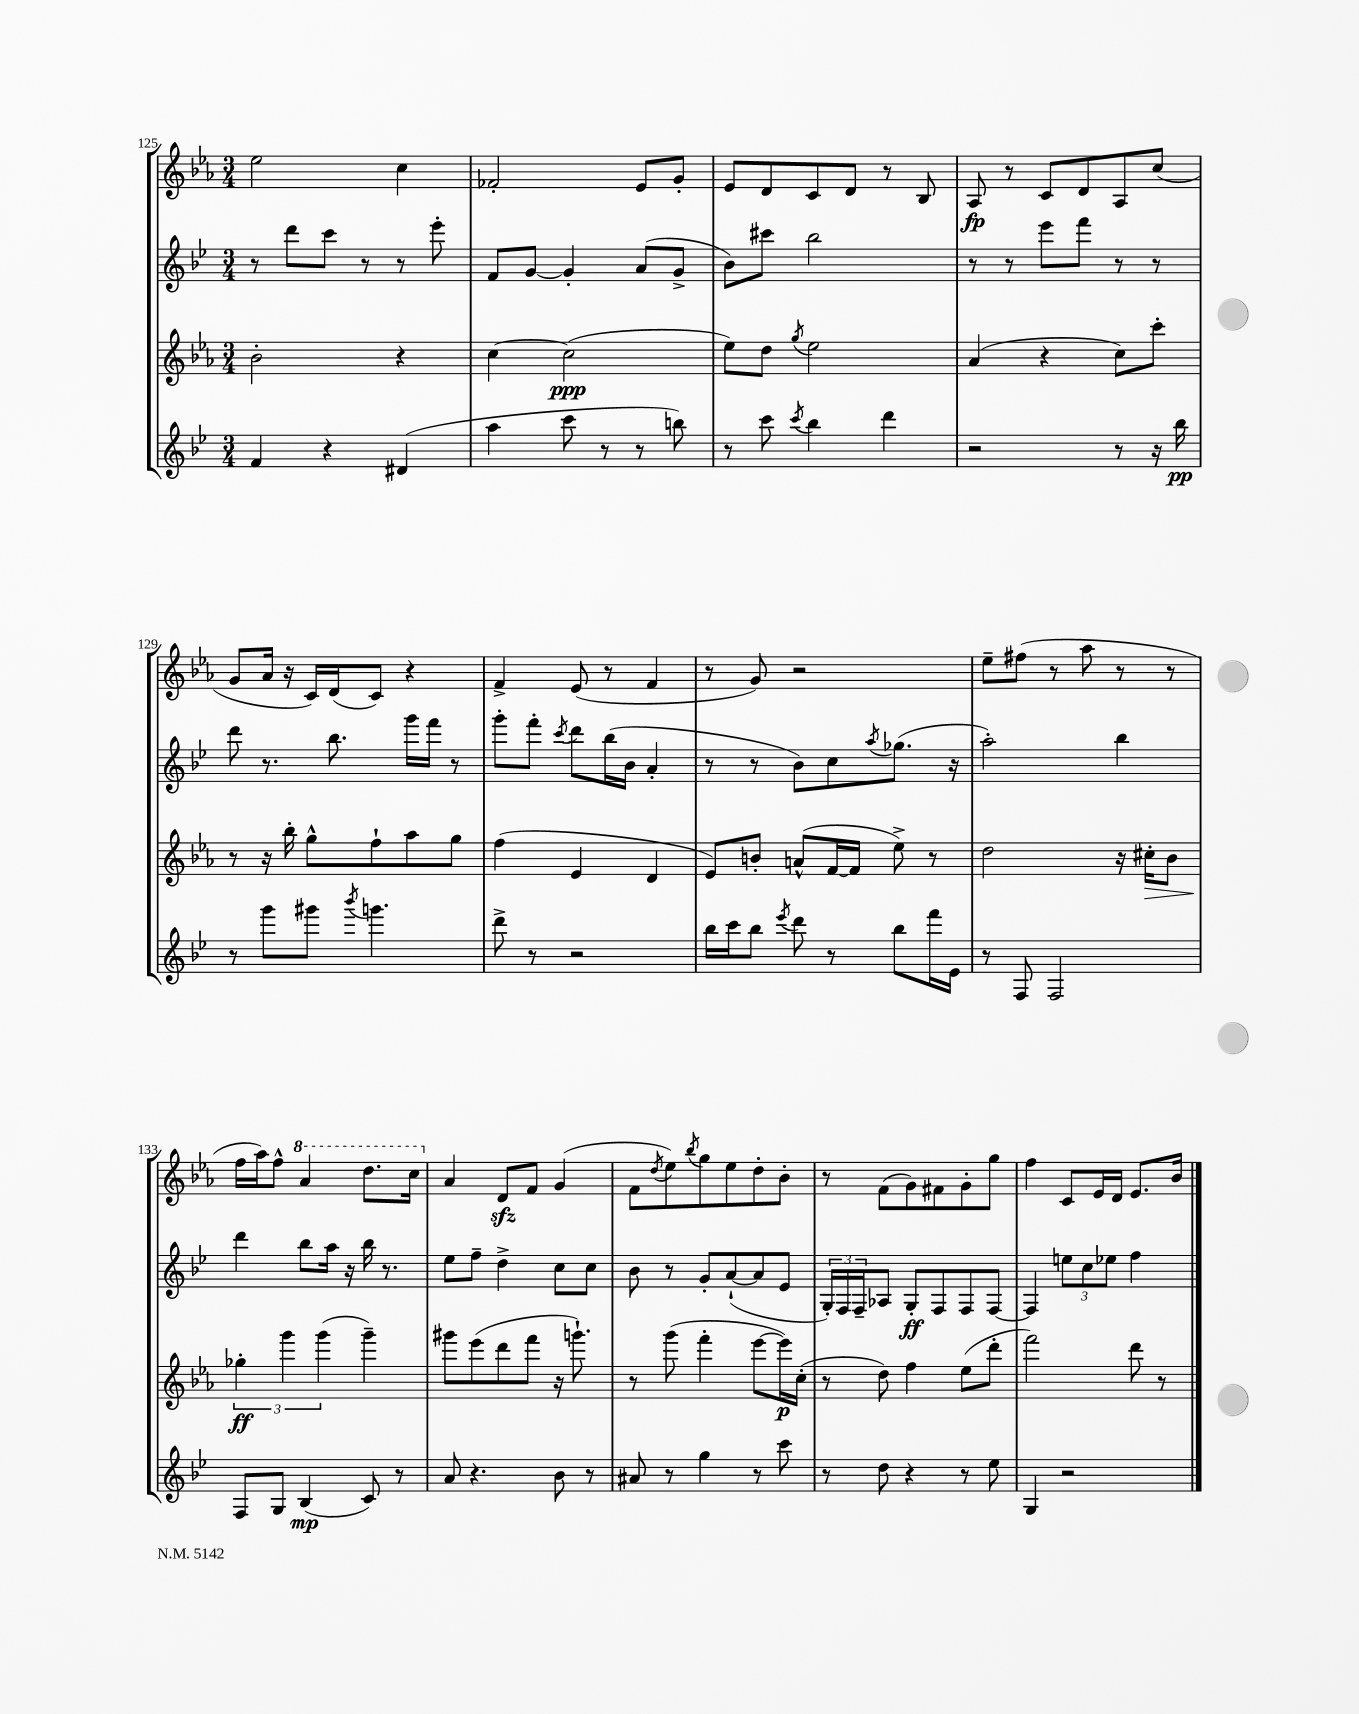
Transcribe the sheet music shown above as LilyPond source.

<<
\new StaffGroup <<
\new Staff = "s0" {
    \clef treble \key ees \major \numericTimeSignature \time 3/4
    ees''2 c''4 |
    fes'2-. ees'8 g'8-. |
    ees'8 d'8 c'8 d'8 r8 bes8 |
    aes8\fp r8 c'8 d'8 aes8 c''8( |
    g'8 aes'16 r16 c'16) d'16( c'8) r4 |
    f'4-> ees'8( r8 f'4 |
    r8 g'8) r2 |
    ees''8-- fis''8( r8 aes''8 r8 r8 |
    f''16 aes''16) f''8-^ \ottava #1 aes''4 d'''8. c'''16 \ottava #0 |
    aes'4 d'8\sfz f'8 g'4( |
    f'8 \acciaccatura { d''8 } ees''8) \acciaccatura { bes''8 } g''8 ees''8 d''8-. bes'8-. |
    r8 f'8( g'8) fis'8 g'8-. g''8 |
    f''4 c'8 ees'16 d'16 ees'8. bes'16 \bar "|." |
}
\new Staff = "s1" {
    \clef treble \key bes \major \numericTimeSignature \time 3/4
    r8 d'''8 c'''8 r8 r8 ees'''8-. |
    f'8 g'8~ g'4-. a'8( g'8-> |
    bes'8) cis'''8 bes''2 |
    r8 r8 ees'''8 f'''8 r8 r8 |
    d'''8 r8. bes''8. g'''16 f'''16 r8 |
    g'''8-. f'''8-. \acciaccatura { c'''8 } d'''8 bes''16( bes'16 a'4-. |
    r8 r8 bes'8) c''8 \acciaccatura { a''8 } ges''8.( r16 |
    a''2-.) bes''4 |
    d'''4 bes''8 a''16 r16 bes''16 r8. |
    ees''8 f''8-- d''4-> c''8 c''8 |
    bes'8 r8 g'8-. a'8~-!( a'8 ees'8 |
    \tuplet 3/2 { g16-.) f16 f16-- } aes8 g8-.\ff f8 f8 f8~ |
    f4 \tuplet 3/2 { e''8 c''8 ees''8 } f''4 \bar "|." |
}
\new Staff = "s2" {
    \clef treble \key ees \major \numericTimeSignature \time 3/4
    bes'2-. r4 |
    c''4~ c''2\ppp( |
    ees''8) d''8 \acciaccatura { g''8 } ees''2 |
    aes'4( r4 c''8) c'''8-. |
    r8 r16 bes''16-. g''8-^ f''8-! aes''8 g''8 |
    f''4( ees'4 d'4 |
    ees'8) b'8-. a'8-^( f'16~ f'16 ees''8->) r8 |
    d''2 r16 cis''16-.\> bes'8 |
    \tuplet 3/2 { ges''4-.\ff\! g'''4 g'''4( } g'''4--) |
    gis'''8 ees'''8( d'''8 f'''8 r16 g'''8.-!) |
    r8 g'''8( f'''4-. ees'''8~ ees'''16\p) c''16-.( |
    r8 d''8) f''4 ees''8( d'''8-. |
    f'''2) d'''8 r8 \bar "|." |
}
\new Staff = "s3" {
    \clef treble \key bes \major \numericTimeSignature \time 3/4
    f'4 r4 dis'4( |
    a''4 c'''8 r8 r8 b''8) |
    r8 c'''8 \acciaccatura { c'''8 } bes''4 d'''4 |
    r2 r8 r16 bes''16\pp |
    r8 g'''8 gis'''8 \acciaccatura { bes'''8 } g'''4. |
    d'''8-> r8 r2 |
    bes''16 c'''16 bes''8 \acciaccatura { ees'''8 } d'''8 r8 bes''8 f'''16 ees'16 |
    r8 f8 f2 |
    f8 g8 bes4\mp( c'8) r8 |
    a'8 r4. bes'8 r8 |
    ais'8 r8 g''4 r8 c'''8 |
    r8 d''8 r4 r8 ees''8 |
    g4 r2 \bar "|." |
}
>>
>>
\layout { \context { \Score currentBarNumber = #125 } }
